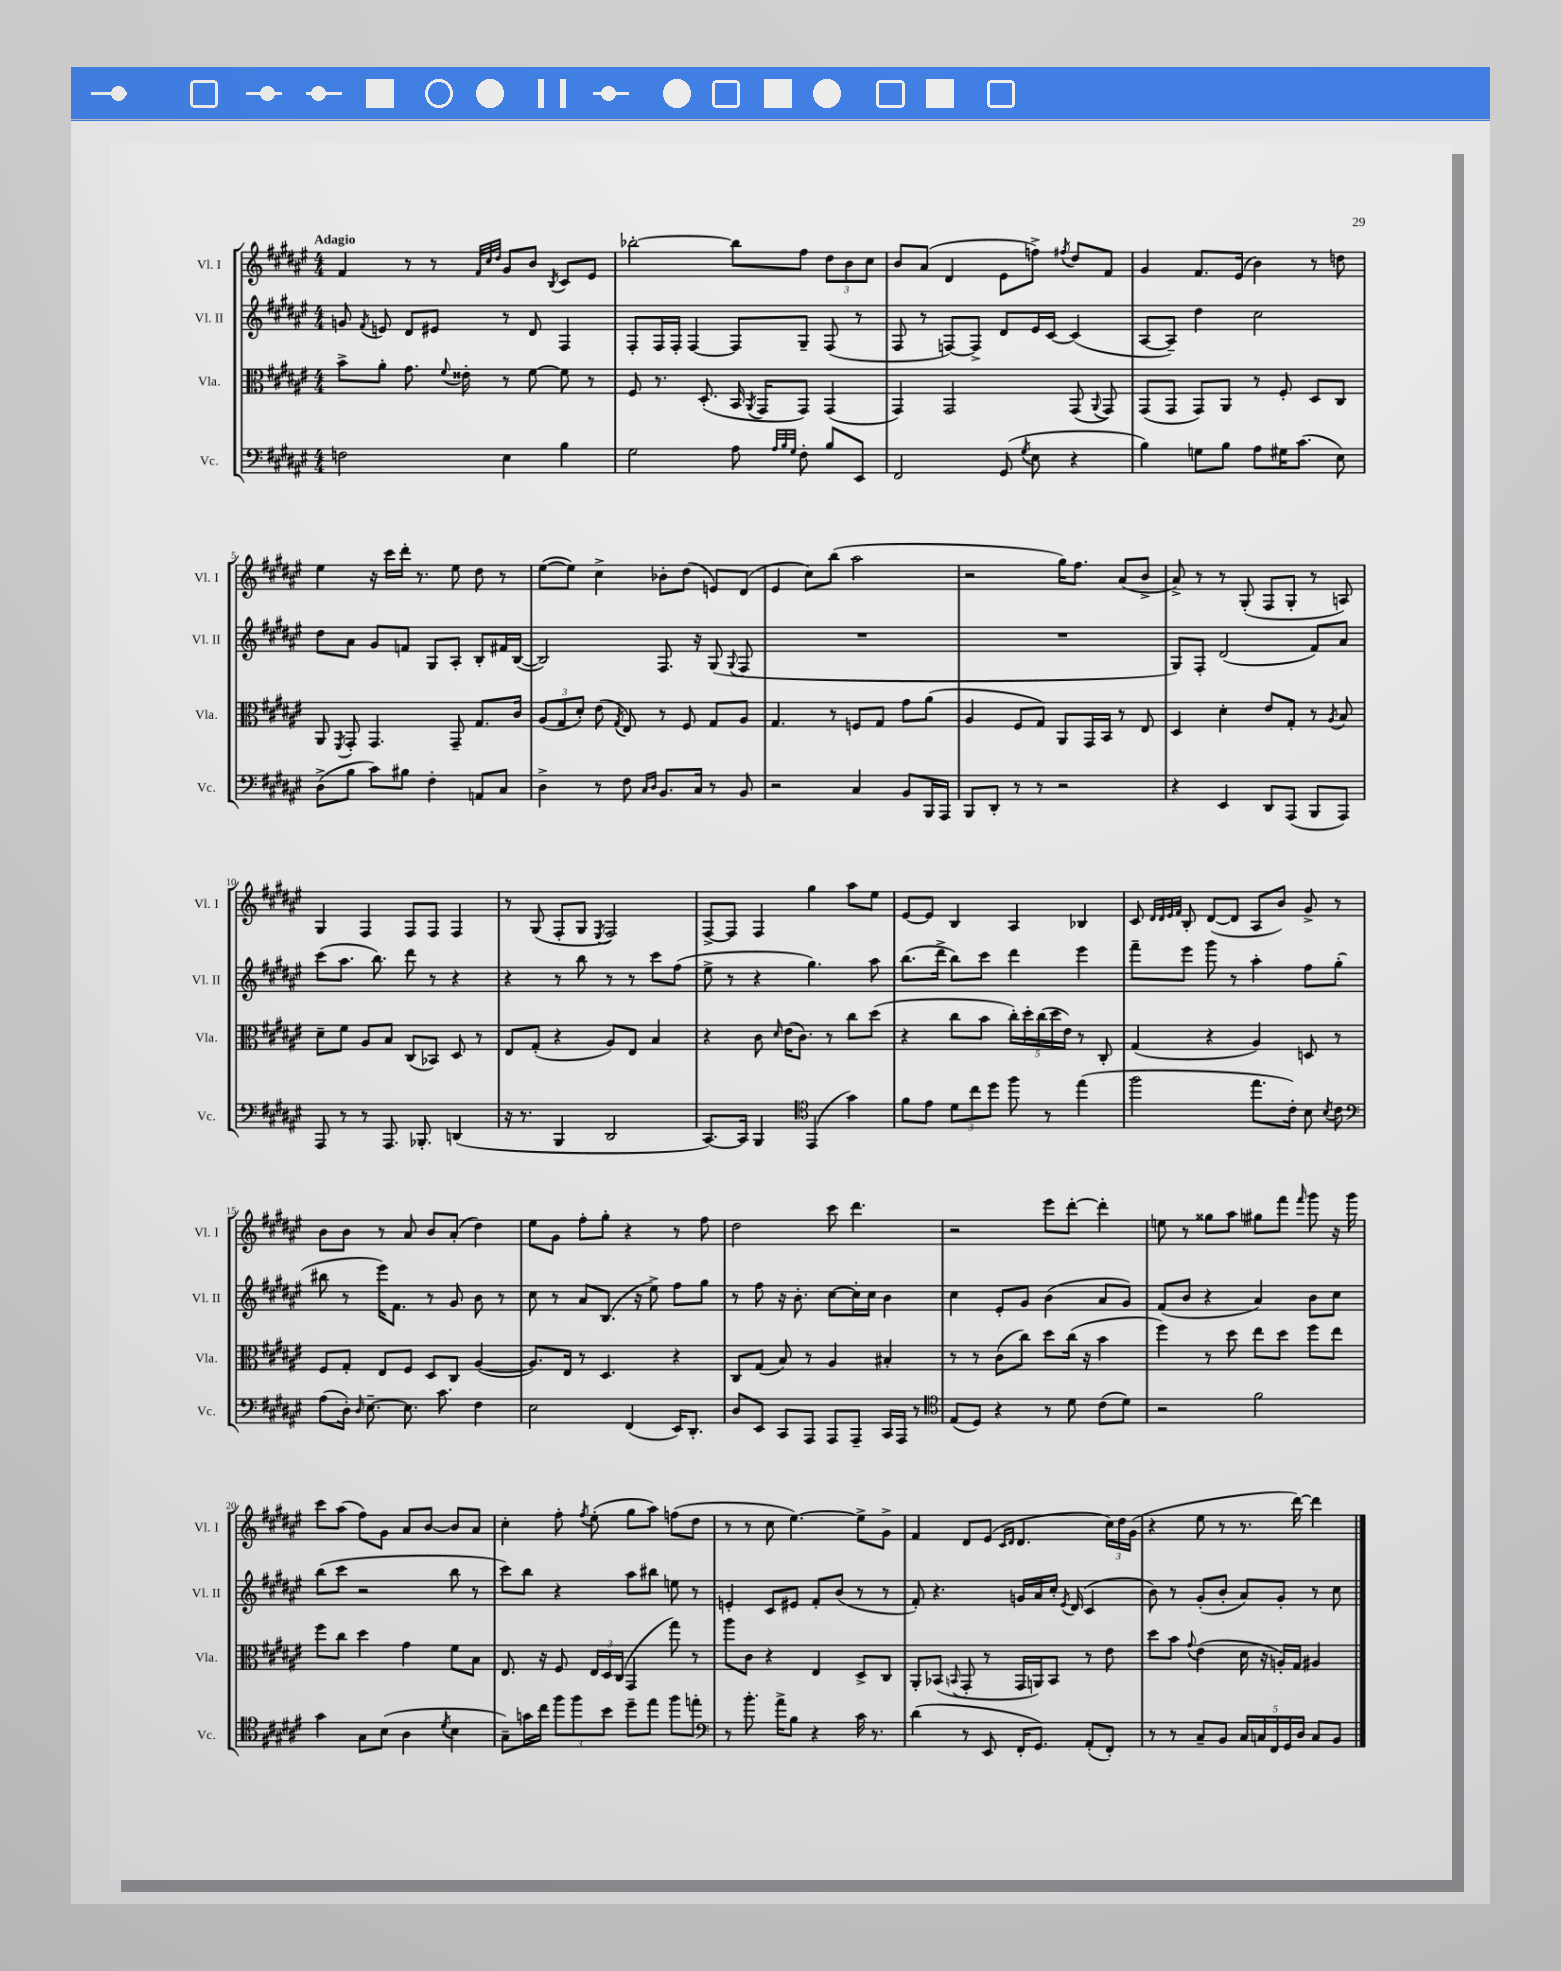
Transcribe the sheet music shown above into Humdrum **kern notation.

**kern	**kern	**kern	**kern
*part4	*part3	*part2	*part1
*staff4	*staff3	*staff2	*staff1
*I"Vc.	*I"Vla.	*I"Vl. II	*I"Vl. I
*I'Vc.	*I'Vla.	*I'Vl. II	*I'Vl. I
*clefF4	*clefC3	*clefG2	*clefG2
*k[f#c#g#d#a#e#]	*k[f#c#g#d#a#e#]	*k[f#c#g#d#a#e#]	*k[f#c#g#d#a#e#]
*M4/4	*M4/4	*M4/4	*M4/4
=1	=1	=1	=1
!	!	!	!LO:TX:a:B:t=Adagio
2Fn\	8b^\L	8gn/	4f#/
.	.	8qf#/	.
.	8a#'\J	8en/	.
.	8.g#\	8d#/L	8r
.	.	8e#X/J	8r
.	8qqf#/	.	.
.	16e##X'\	.	.
.	.	.	32qqf#/LLL
.	.	.	32qqcc#/
.	.	.	32qqdd#/JJJ
4E#\	8r	8r	8g#/L
.	[8f#\	8d#/	8b/J
.	.	.	8qB/
4B\	8f#\]	4F#/	8c#/L
.	8r	.	8e#/J
=2	=2	=2	=2
2G#\	8F#/	8F#'/L	[2bb-X'\
.	8.r	16F#/L	.
.	.	16F#'/JJ	.
.	.	[4F#/	.
.	(8.D#'/	.	.
8A#\	16BB/	8F#/L]	8bb-\L]
.	8qAA#/	.	.
.	16GG#/KL	.	.
32qqA#/LLL	.	.	.
32qqB/	.	.	.
32qqG#/JJJ	.	.	.
8F#'\	8GG#/J)	8G#~/J	8ff#\J
8B/L	(4GG#/	(8F#/	12dd#\L
.	.	.	12b\
8EE#/J	.	8r	.
.	.	.	12cc#\J
=3	=3	=3	=3
2FF#/	4GG#/)	8F#/	8b/L
.	.	8r	(8a#/J
.	2GG#/	[8Fn/L)	4d#/
.	.	8F^/J]	.
(8GG#/	.	8d#/L	8e#\L
8qG#/	.	.	.
8E#\	.	16e#/L	8ffn^\J)
.	.	[16c#/JJ	.
.	.	.	8qff#X/
4r	(8GG#/	(4c#/]	8dd#/L
.	8qqAA#/	.	.
.	8GG#/)	.	8f#/J
=4	=4	=4	=4
4B\)	(8GG#/L	[8A#/L	4g#/
.	8GG#/J	8A#~/J])	.
8Gn\L	8GG#/L)	4dd#\	8.f#/L
8B\J	8AA#/J	.	.
.	.	.	(16e#/Jk
8A#\L	8r	2cc#\	4b\)
16G#X\K	8F#'/	.	.
(8.c#\J	.	.	.
.	8D#/L	.	8r
8E#\)	8C#/J	.	8ddn\
!!LO:LB:g=z
=5	=5	=5	=5
(8D#^\L	8AA#/	8dd#\L	4ee#\
.	8qFF#/	.	.
8B\J	8GG#'/	8a#\J	.
8c#\L)	4.GG#/	8g#/L	16r
.	.	.	16ccc#\LL
8B#X\J	.	8fn/J	16ddd#'\JJ
.	.	.	8.r
4F#'\	.	8G#/L	.
.	8GG#~/	8A#'/J	8ee#\
8AAn/L	8.G#/L	8B'/L	8dd#\
8C#/J	.	16f#X/L	8r
.	16c#/Jk	([16B/JJ	.
=6	=6	=6	=6
4D#^\	(12A#/L	2B/])	([8ee#\L
.	12G#/	.	.
.	.	.	8ee#\J])
.	12d#'/J)	.	.
8r	(8e#\	.	4cc#^\
.	8qG#/	.	.
8F#\	8E#/)	.	.
16qqC#/LL	.	.	.
16qqD#/JJ	.	.	.
8.BB/L	8r	8.F#/	8b-X'\L
.	8F#/	.	(8dd#\J
16C#/Jk	.	16r	.
8r	8G#/L	(8G#/	8en/L)
.	.	8qqG#/	.
8BB/	8A#/J	8F#/	(8d#/J
=7	=7	=7	=7
2r	4.G#/	1r	4e#/
.	.	.	8cc#\L)
.	8r	.	(8bb\J
4C#/	8Fn/L	.	2aa#\
.	8G#/J	.	.
8BB/L	8g#\L	.	.
16BBB/L	(8a#\J	.	.
16AAA#/JJ	.	.	.
=8	=8	=8	=8
8BBB/L	4A#/	1r	2r
8DD#'/J	.	.	.
8r	8F#/L	.	.
8r	8G#/J)	.	.
2r	8AA#/L	.	16gg#\KL)
.	.	.	8.ff#\J
.	16GG#/L	.	.
.	16BB/JJ	.	.
.	8r	.	(8a#/L
.	8E#/	.	8b^/J
=9	=9	=9	=9
4r	4D#/	8G#/L)	8a#^/)
.	.	8F#'/J	8r
4EE#/	4d#'\	(2d#/	8r
.	.	.	(8G#'/
8DD#/L	8e#/L	.	8F#/L
(8AAA#/J	8G#'/J	.	8G#'/J
8BBB/L	8r	8f#/L)	8r
.	8qA#/	.	.
8AAA#/J)	8B/	8a#/J	8An/)
!!LO:LB:g=z
=10	=10	=10	=10
8AAA#/	8d#~\L	(8ccc#\L	4G#/
8r	8f#\J	8.aa#\J	.
8r	8A#/L	.	4F#/
.	.	8.bb\)	.
8.AAA#/	8B/J	.	.
.	(8C#/L	8ddd#\	8F#/L
8.BBB-X'/	.	.	.
.	8BB-X/J)	8r	8F#/J
(4DDn/	8D#/	4r	4F#/
.	8r	.	.
=11	=11	=11	=11
16r	8E#/L	4r	8r
8.r	.	.	.
.	(8G#'/J	.	(8G#/
4BBB/	4r	8r	8F#'/L
.	.	8bb\	8G#/J
.	.	.	8qE#/
2DD#/	8A#/L)	8r	2F#/)
.	8E#/J	8r	.
.	4B/	8ccc#\L	.
.	.	(8ff#\J	.
=12	=12	=12	=12
[8.CC#/L)	4r	8ee#^\	[8F#^/L
.	.	8r	8F#/J]
16CC#/Jk]	.	.	.
4BBB/	8c#\	4r	4F#/
.	16qqd#/	.	.
.	(16e#\KL	.	.
.	8.c#\J)	.	.
*clefC4	*	*	*
(4EE#/	.	4.gg#\)	4gg#\
.	8r	.	.
4g#\)	8cc#\L	.	8aa#\L
.	(8dd#\J	8aa#\	8ee#\J
=13	=13	=13	=13
8f#\L	4r	(8.bb\L	[8e#/L
8e#\J	.	.	8e#/J]
.	.	16ddd#^\Jk	.
12d#\L	8cc#\L	8bb\L)	4B/
12cc#\	.	.	.
.	8b\J	8ccc#\J	.
12dd#\J	.	.	.
8ff#\	20cc#'\LL)	4ddd#\	4A#/
.	20dd#'\	.	.
.	(20cc#\	.	.
8r	.	.	.
.	20dd#\	.	.
.	20e#\JJ)	.	.
(4ee#\	8r	4eee#\	4B-X/
.	8C#'/	.	.
=14	=14	=14	=14
2ff#\	(4G#/	8fff#~\L	8c#/
.	.	.	32qqd#/LLL
.	.	.	32qqd#/
.	.	.	32qqe#/
.	.	.	32qqf#/JJJ
.	.	8eee#\J	8B'/
.	4r	8ggg#\	([8d#/L
.	.	8r	8d#/J]
8.ee#\L	4A#/)	4aa#'\	8A#/L
.	.	.	8b/J)
16c#'\Jk)	.	.	.
8B\	8Dn/	8ff#\L	8g#^/
8qB/	.	.	.
8c#\	8r	(8gg#'\J	8r
!!LO:LB:g=z
=15	=15	=15	=15
*clefF4	*	*	*
(8A#\L	8F#/L	8bb#X\	8b\L
16D#'\Jk)	8G#'/J	8r	8b\J
16qqD#/	.	.	.
[8.E#~\	.	.	.
.	8E#/L	16eee#\KL)	8r
.	.	8.f#\J	.
8.E#\]	8F#/J	.	8a#/
.	8D#/L	8r	8b/L
8.c#\	.	.	.
.	8C#/J	8g#/	(8a#'/J
4F#\	([4A#/	8b\	4dd#\)
.	.	8r	.
=16	=16	=16	=16
2E#\	8.A#/L])	8cc#\	8ee#\L
.	.	8r	8g#\J
.	16E#/Jk	.	.
.	8r	8a#/L	8ff#'\L
.	4.D#/	(8.B/J	8gg#'\J
(4FF#/	.	.	4r
.	.	16r	.
.	.	8ee#^\)	.
16EE#/KL)	4r	8ff#\L	8r
8.DD#'/J	.	.	.
.	.	8gg#\J	8ff#\
=17	=17	=17	=17
8D#/L	8C#/L	8r	2dd#\
8EE#/J	(8G#/J	8ff#\	.
8CC#/L	8B/)	16r	.
.	.	8.b'\	.
8AAA#/J	8r	.	.
8AAA#/L	4A#/	[8cc#\L	8ccc#\
8AAA#~/J	.	16cc#'\L]	4.ddd#\
.	.	16cc#\JJ	.
16CC#/LL	4B#X'/	4b\	.
16AAA#/JJ	.	.	.
8r	.	.	.
=18	=18	=18	=18
*clefC4	*	*	*
(8E#/L	8r	4cc#\	2r
8D#/J)	8r	.	.
4r	(8c#\L	8e#'/L	.
.	8cc#\J)	8g#/J	.
8r	8dd#\L	(4b\	8eee#\L
8d#\	(16cc#\Jk	.	[8ddd#'\J
.	16r	.	.
(8c#\L	4b\	8a#/L	4ddd#'\]
8d#\J)	.	8g#/J)	.
=19	=19	=19	=19
2r	4ff#\)	(8f#/L	8een\
.	.	8b/J	8r
.	8r	4r	8gg##X\L
.	8dd#\	.	8aa#\J
2f#\	8ee#\L	4a#/)	8gg#X\L
.	8dd#\J	.	8fff#\J
.	.	.	16qqfff#/
.	8ff#\L	8b\L	8ggg#\
.	8ee#\J	8cc#\J	16r
.	.	.	16ggg#\
!!LO:LB:g=z
=20	=20	=20	=20
4g#\	8ff#\L	(8bb\L	8ccc#\L
.	8cc#\J	8ccc#\J	(8aa#\J
8G#\L	4dd#\	2r	8ff#\L)
(8B\J	.	.	8g#\J
4A#\	4g#\	.	8a#/L
.	.	.	[8b/J
8qd#/	.	.	.
4B\	8f#\L	8bb\	8b/L]
.	8B\J	8r	8a#/J
=21	=21	=21	=21
8G#~\L)	8.E#/	8ccc#\L)	4cc#'\
16gn\L	.	8bb\J	.
16cc#\JJ	16r	.	.
12ff#\L	8F#/	4r	8ff#'\
12ff#\	.	.	.
.	.	.	8qff#/
.	24E#/LL	.	(8ee#'\
12b\J	24D#/	.	.
.	(24C#/JJ	.	.
8dd#~\L	4GG#/	8aa#\L	8gg#\L
8ee#\J	.	8bb#X\J	8aa#\J)
8ff#\L	8gg#\)	8een\	(8ffn\L
8een'\J	8r	8r	8dd#\J
=22	=22	=22	=22
*clefF4	*	*	*
8r	8aa#\L	4en'/	8r
8.b'\	8c#\J	.	8r
.	4r	8c#/L	8cc#\
16a#^\KL	.	.	.
8B\J	.	8e#X/J	[4.ee#\)
4r	4E#/	8f#'/L	.
.	.	(8b/J	.
16c#\	8D#^/L	8r	8ee#^\L]
8.r	.	.	.
.	8C#/J	8r	8g#^\J
=23	=23	=23	=23
(4d#\	8AA#'/L	8f#'/)	4f#/
.	(8BB-X/J	4.r	.
.	8qqBBn/	.	.
8r	8GG#'/	.	8d#/L
8EE#/	8r	.	(8e#/J
.	.	.	16qqc#/LL
.	.	.	16qqd#/JJ
16FF#'/KL	16GG#/LL	16gn/LL	4.d#/
8.GG#/J)	16AAn/J)	16a#/	.
.	8BB/J	16cc#'/JJ	.
.	.	8qe#/	.
.	.	(16d#/	.
(8AA#'/L	8r	4c#/	.
8FF#'/J)	8e#\	.	24cc#\LL)
.	.	.	24dd#\
.	.	.	(24g#\JJ
=24	=24	=24	=24
8r	8dd#\L	8b\)	4r
8r	8b\J	8r	.
.	8qqg#/	.	.
8C#~/L	(4e#\	(8g#'/L	8ee#\
8BB/J	.	8b'/J	8r
20C#/LL	16d#\	8a#/L)	8.r
20Cn/	.	.	.
.	16r	.	.
20FF#/	.	.	.
.	16An'/LL)	8g#'/J	.
20GG#/	.	.	.
.	16G#/JJ	.	[16ddd#\)
20D#/JJ	.	.	.
8C/L	4A#X/	8r	4ddd#\]
8BB/J	.	8cc#\	.
==	==	==	==
*-	*-	*-	*-
